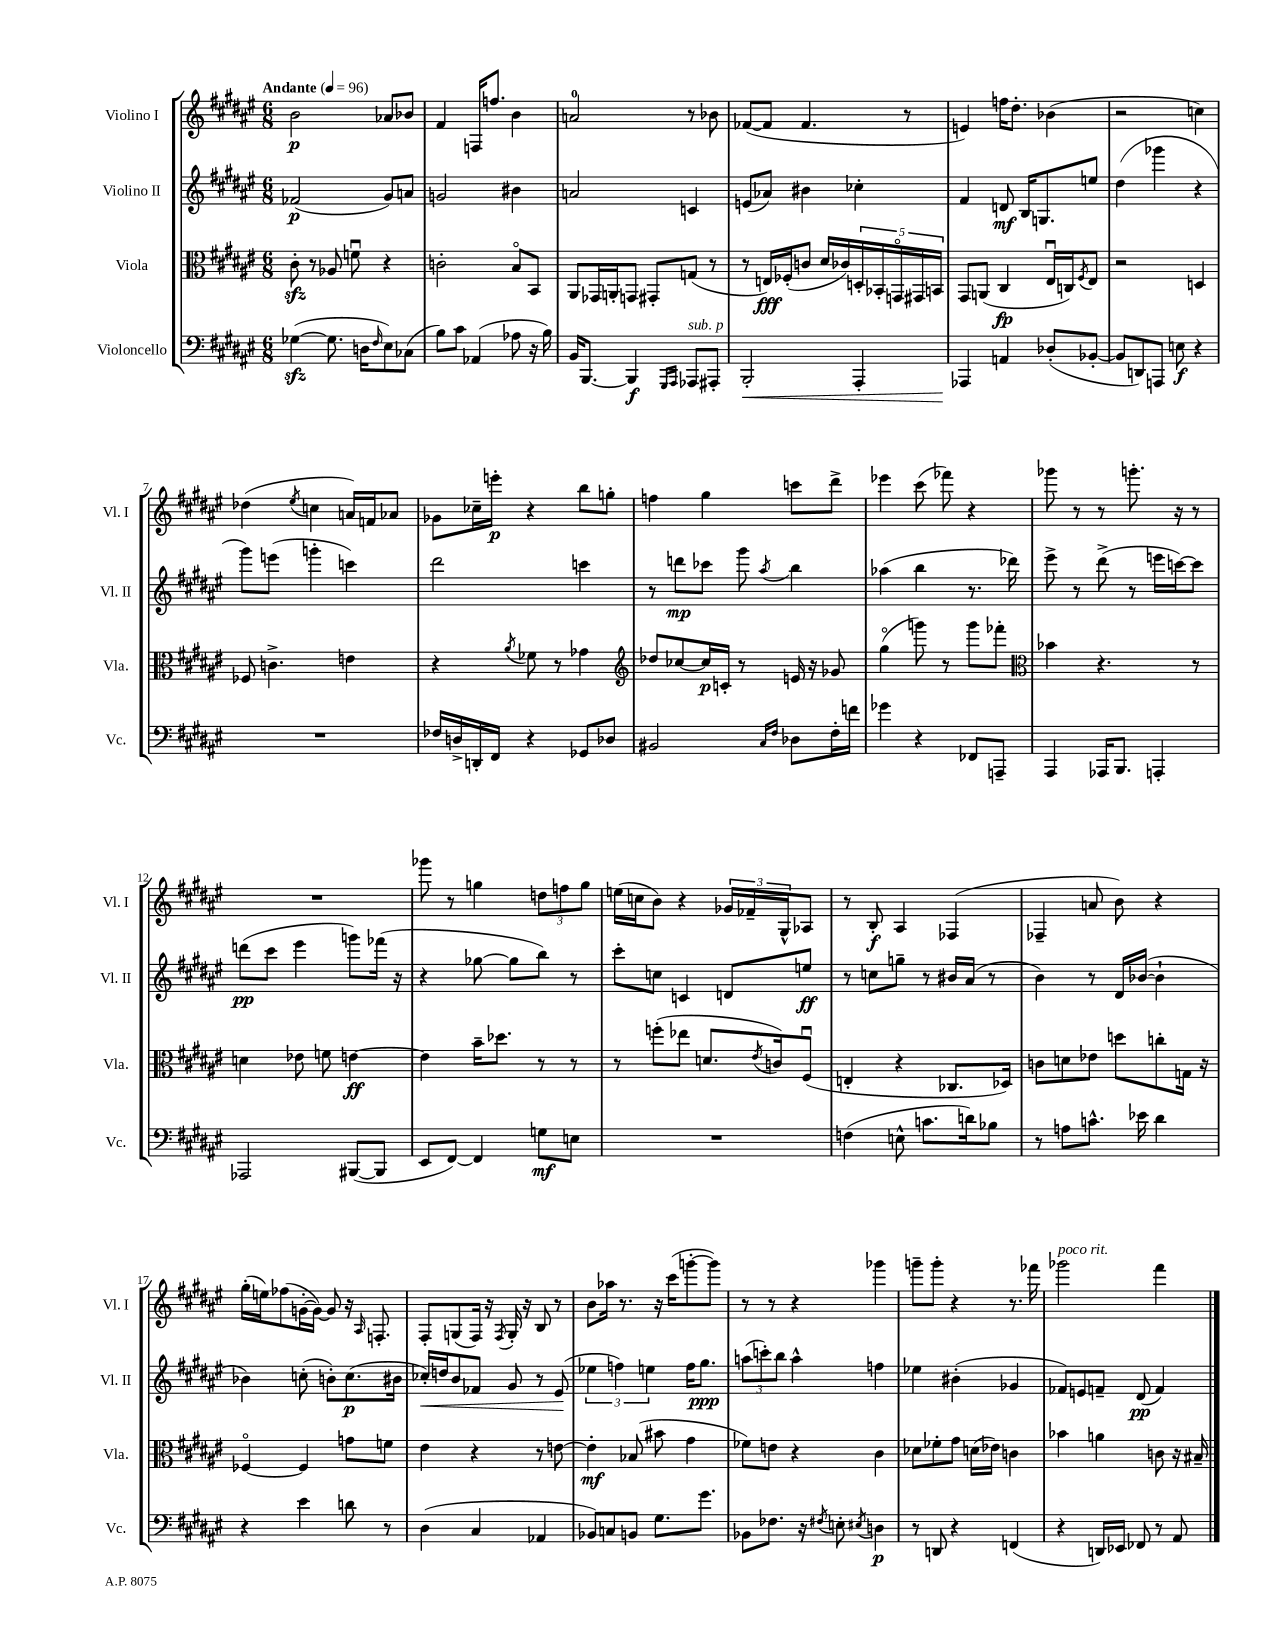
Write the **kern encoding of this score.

**kern	**kern	**kern	**kern
*staff4	*staff3	*staff2	*staff1
*clefF4	*clefC3	*clefG2	*clefG2
*k[f#c#g#d#a#e#]	*k[f#c#g#d#a#e#]	*k[f#c#g#d#a#e#]	*k[f#c#g#d#a#e#]
*M6/8	*M6/8	*M6/8	*M6/8
*MM96	*MM96	*MM96	*MM96
([4G-	8c#'	(2f-	2b
.	8r	.	.
8.G-]	8A-	.	.
.	8fu	.	.
16D	.	.	.
16qqF#	.	.	.
8E#)	4r	8g#)	8a-
(8C-	.	8a	8b-
=	=	=	=
8B)	2c'	2g	4f#
8c#	.	.	.
(4AA-	.	.	16F
.	.	.	8.ff
8A-	8Bo	4b#	4b
16r	8BB	.	.
16B)	.	.	.
=	=	=	=
16BB	8AA#	2a	2a
[8.BBB	.	.	.
.	16GG-	.	.
.	16AA'	.	.
4BBB]	8GG	.	.
.	8GG#'	.	.
16qqGGG#	.	.	.
16qqAAA#	.	.	.
8AAA-	(8G	4c	8r
8AAA#'	8r	.	8b-
=	=	=	=
2BBB'	8r	(8e	([8f-
.	16E)	8a-)	8f-]
.	(16F-'	.	.
.	8c	4b#	4.f-
.	16d#	.	.
.	16c-)	.	.
4AAA#'	20D'	4cc-'	.
.	20BB-'	.	.
.	20GGo	.	.
.	.	.	8r
.	20GG#	.	.
.	20BB	.	.
=	=	=	=
4AAA-	8GG#	4f#	4e)
.	(8AA	.	.
4AA	4C#	8d	16ff
.	.	.	8.dd#'
.	.	16B	.
.	.	8.G	.
(8D-'	16E#u	.	(4b-
.	16C)	.	.
.	8qF#	.	.
[8BB-'	8E#	8ee	.
=	=	=	=
8BB-]	2r	(4dd#	2r
8DD)	.	.	.
8AAA	.	4ggg-	.
8E	.	.	.
4r	4D	4r	4cc)
=	=	=	=
2.r	8F-	8ggg#)	(4dd-
.	4.c^	(8eee	.
.	.	.	8qee#
.	.	4ggg'	4cc
.	4e	4ccc)	16a)
.	.	.	16f
.	.	.	8a-
=	=	=	=
16F-	4r	2ddd#	8g-
16D^	.	.	.
16DD'	.	.	16cc-~
16FF#	.	.	16eee'
.	8qa#	.	.
4r	8f-	.	4r
.	8r	.	.
8GG-	4g-	4ccc	8bb
8D-	.	.	8gg'
=	=	=	=
*	*clefG2	*	*
2BB#	8dd-	8r	4ff
.	[8cc-	8ddd	.
.	16cc-]	8ccc-	4gg#
.	16c'	.	.
.	8r	8ggg#	.
16qqC#	.	.	.
16qqF#	.	8qaa#	.
8D-	16e	4bb	8ccc
.	16r	.	.
16F#'	8g-	.	8ddd#^
16f	.	.	.
=	=	=	=
4g-	(4gg#o	(4aa-	4eee-
4r	8ggg)	4bb	(8ccc#
.	8r	.	8fff-)
8FF-	8ggg	8.r	4r
8AAA~	8fff-'	.	.
.	.	16ddd-)	.
=	=	=	=
*	*clefC3	*	*
4AAA#	4b-	8eee#^	8ggg-
.	.	8r	8r
16AAA-	4.r	(8ddd#^	8r
8.BBB	.	.	.
.	.	8r	8.ggg'
4AAA'	.	16eee	.
.	.	[16ccc)	16r
.	8r	8ccc]	8r
=	=	=	=
2AAA-	4d	(8ddd	2.r
.	.	8ccc#	.
.	8e-	4eee#	.
.	8f	.	.
([8BBB#	[4e	8ggg)	.
8BBB#]	.	(16fff-	.
.	.	16r	.
=	=	=	=
8EE#	4e]	4r	8ggg-
[8FF#)	.	.	8r
4FF#]	16b~	[8gg-	4gg
.	8.dd-	.	.
.	.	8gg-]	.
8G	8r	8bb)	12dd
.	.	.	12ff
8E	8r	8r	.
.	.	.	12gg
=	=	=	=
2.r	8r	8ccc#'	(16ee
.	.	.	16cc
.	(8ff'	8cc	8b)
.	8ee-	4c	4r
.	8.d	.	.
.	.	8d	24g-
.	.	.	24f-~
.	8qe#	.	.
.	16c)	.	.
.	.	.	24G#^^
.	(8F#u	8ee	8A-
=	=	=	=
(4F	4E'	8r	8r
.	.	8cc	8B'
8E^^	4r	8gg~	4A#
8.c	.	8r	.
.	8.C-	16b#	(4F-
16d)	.	(16a#	.
8B-	.	8r	.
.	16D-)	.	.
=	=	=	=
8r	8c	4b)	4F-~
8A	8d	.	.
8.c^^	8e-	8r	8a
.	8dd	16d#	8b)
16e-	.	([16b-	.
4d#	8cc'	4b-`]	4r
.	16G	.	.
.	16r	.	.
=	=	=	=
4r	[4F-o	4b-)	(16gg#'
.	.	.	16ee)
.	.	.	(8ff-
4e#	4F-]	(8cc'	[16g'
.	.	.	16g_)
.	.	8b')	8g]
8d	8g	(8.cc	16r
.	.	.	16qqA#
.	.	.	8.F'
8r	8f	.	.
.	.	16b#	.
=	=	=	=
(4D#	4e#	16cc-')	8F#'
.	.	16dd	.
.	.	8b	(8G
4C#	4r	8f-	16F#)
.	.	.	16r
.	.	.	8qF#
.	.	8g#	16G'
.	.	.	16r
4AA-	8r	8r	8B
.	[8e	(8e#	8r
=	=	=	=
8BB-)	4e']	6ee-	8b
8C	.	.	16aa-
.	.	6ff)	.
.	.	.	8.r
8BB	(8B-	.	.
.	.	6ee	.
8.G#	8b#	.	16r
.	.	.	(16ccc#
.	4g#	16ff	[8ggg'
8.g#	.	8.gg#	.
.	.	.	8ggg])
=	=	=	=
8BB-	8f-)	(12aa	8r
.	.	12ccc')	.
8.F-	8e	.	8r
.	.	12bb	.
.	4r	4aa^^	4r
16r	.	.	.
8qF#	.	.	.
8E'	.	.	.
8qE#	.	.	.
4D	4c#	4ff	4ggg-
=	=	=	=
8r	8d-	4ee-	8ggg~
8DD	8f-'	.	8ggg'
4r	8g#	(4b#'	4r
.	(16d	.	.
.	16e-)	.	.
(4FF	4c	4g-	8.r
.	.	.	16fff-
=	=	=	=
4r	4b-	8f-)	2ggg-
.	.	8e	.
16DD)	4a	8f~	.
16EE-	.	.	.
8FF-	.	(8d#	.
8r	8c	4f)	4fff#
8AA#	16r	.	.
.	16B#~	.	.
==	==	==	==
*-	*-	*-	*-
